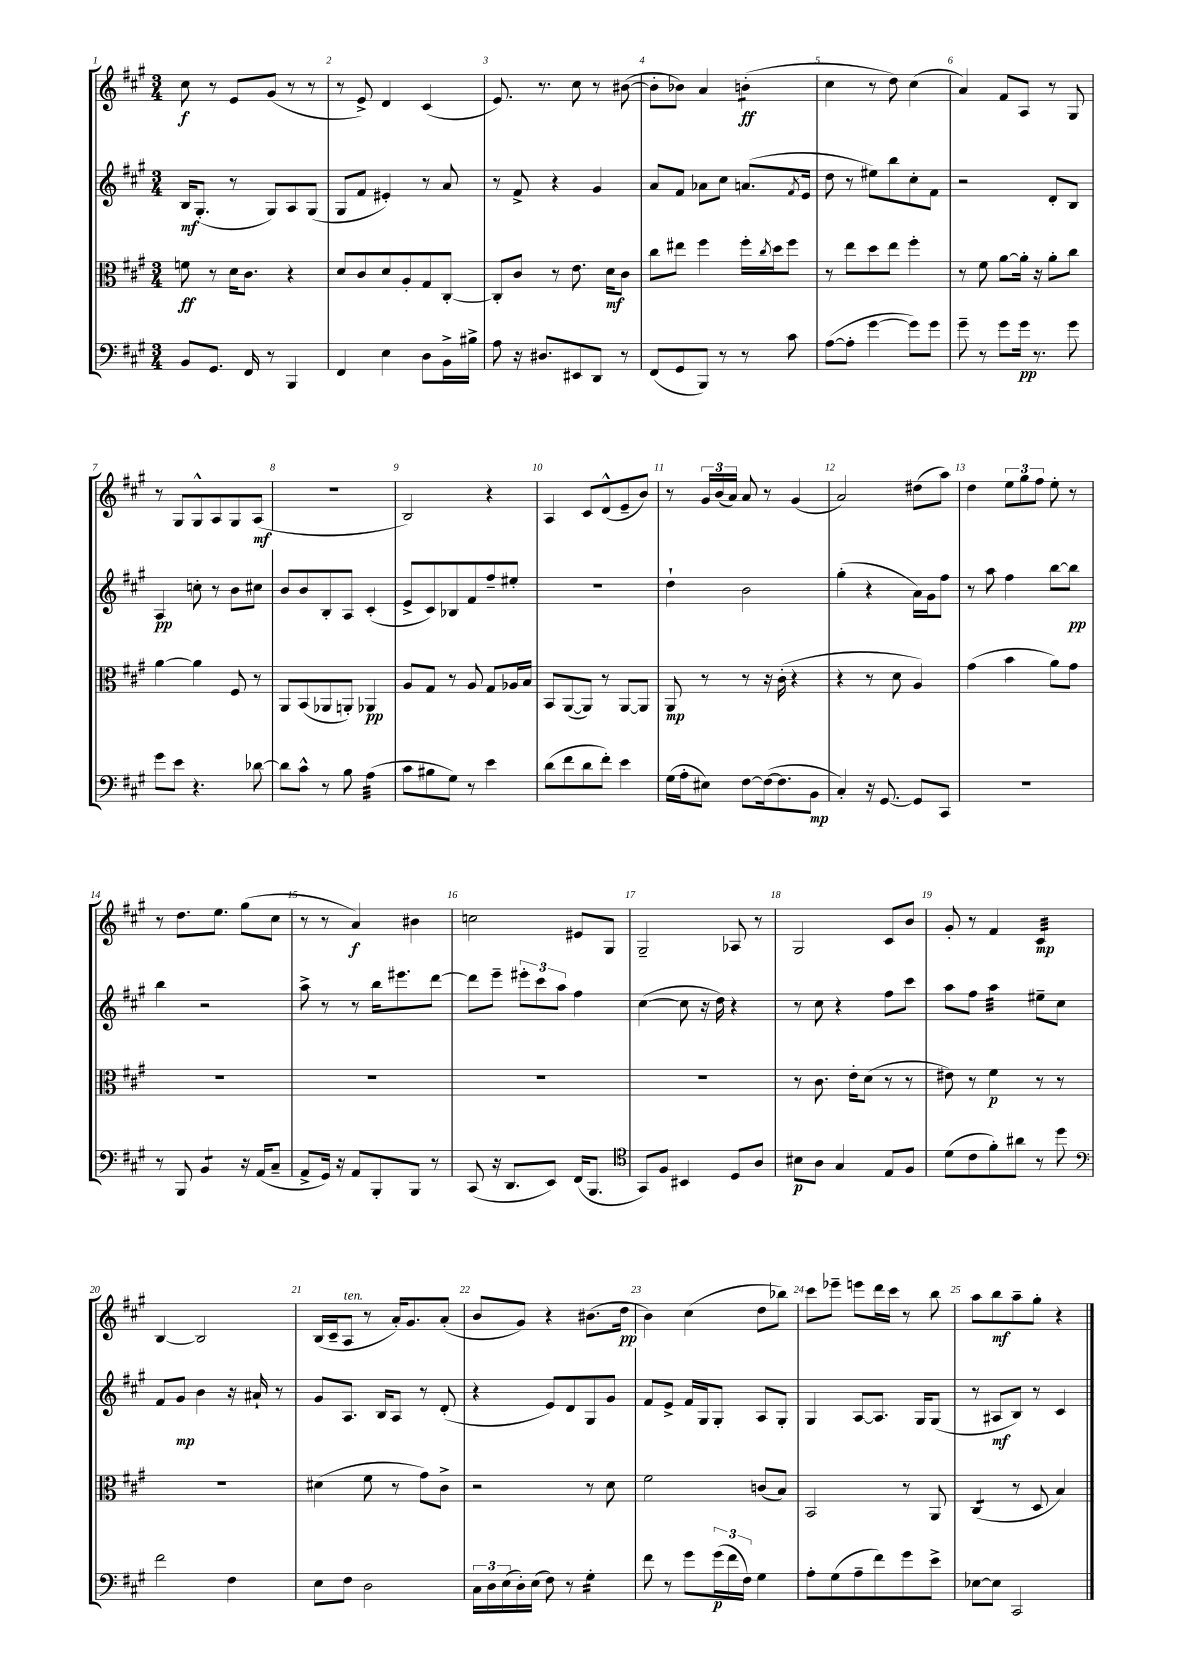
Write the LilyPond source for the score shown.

<<
\new StaffGroup <<
\new Staff = "s0" {
    \clef treble \key a \major \numericTimeSignature \time 3/4
    cis''8\f r8 e'8 gis'8( r8 r8 |
    r8 e'8->) d'4 cis'4( |
    e'8.) r8. cis''8 r8 bis'8~( |
    bis'8-. bes'8) a'4 b'4:8-.\ff( |
    cis''4 r8 d''8) cis''4( |
    a'4) fis'8 a8 r8 gis8 |
    r8 gis8 gis8-^ a8 gis8 a8\mf( |
    R2. |
    b2) r4 |
    a4 cis'8 d'8-^( e'8-- b'8) |
    r8 \tuplet 3/2 { gis'16 b'16( a'16) } a'8 r8 gis'4( |
    a'2) dis''8( a''8) |
    d''4 \tuplet 3/2 { e''8 gis''8 fis''8 } e''8-. r8 |
    r8 d''8. e''8. gis''8( cis''8 |
    r8 r8 a'4\f) bis'4 |
    c''2 eis'8 gis8 |
    gis2-- aes8 r8 |
    gis2 cis'8 b'8 |
    gis'8-. r8 fis'4 cis'4:32\mp |
    b4~ b2 |
    b16( cis'16-- a8^\markup { \italic "ten." } r8 a'16-.) gis'8. a'8-.( |
    b'8 gis'8) r4 bis'8.( d''16\pp |
    b'4) cis''4( d''8 bes''8) |
    cis'''8 ees'''8-- e'''8 d'''16 cis'''16 r8 b''8 |
    a''8 b''8\mf a''8-- gis''8-. r4 \bar "|." |
}
\new Staff = "s1" {
    \clef treble \key a \major \numericTimeSignature \time 3/4
    b16\mf gis8.-.( r8 gis8) a8 gis8( |
    gis8 fis'8 eis'4-.) r8 a'8 |
    r8 fis'8-> r4 gis'4 |
    a'8 fis'8 aes'8 cis''8 a'8.( \acciaccatura { fis'8 } e'16 |
    d''8 r8 eis''8) b''8 cis''8-. fis'8 |
    r2 d'8-. b8 |
    a4\pp c''8-. r8 b'8 cis''8 |
    b'8 b'8 b8-. a8 cis'4-.( |
    e'8-> cis'8) bes8 fis'8 fis''8-- eis''8-. |
    R2. |
    d''4-! b'2 |
    gis''4-.( r4 a'16) gis'16 fis''8 |
    r8 a''8 fis''4 b''8~ b''8\pp |
    b''4 r2 |
    a''8-> r8 r8 b''16 eis'''8. d'''8~ |
    d'''8 e'''8-- \tuplet 3/2 { eis'''8-. cis'''8 a''8 } fis''4 |
    cis''4~( cis''8 r16 d''16) r4 |
    r8 cis''8 r4 fis''8 cis'''8 |
    a''8 fis''8 a''4:32 eis''8-- cis''8 |
    fis'8 gis'8\mp b'4 r16 ais'16-! r8 |
    gis'8 a8. b16 a8 r8 d'8-.( |
    r4 e'8) d'8 gis8 gis'8 |
    fis'8 e'8-> fis'16 gis16 gis8-. a8 gis8-. |
    gis4 a8~ a8. gis16 gis8( |
    r8 ais8\mf b8) r8 cis'4 \bar "|." |
}
\new Staff = "s2" {
    \clef alto \key a \major \numericTimeSignature \time 3/4
    f'8\ff r8 d'16 cis'8. r4 |
    d'8 cis'8 d'8 a8-. gis8 cis8~-. |
    cis8-. cis'8 r8 e'8. d'16\mf cis'8 |
    cis''8 eis''8 fis''4 fis''16-. \acciaccatura { cis''8 } d''16 fis''8 |
    r8 e''8 d''8 e''8 fis''4-. |
    r8 fis'8 a'8~ a'16-. r16 a'8-. cis''8 |
    a'4~ a'4 fis8 r8 |
    a,8 b,8( aes,8 a,8-.) aes,4\pp |
    a8 gis8 r8 a8 gis8 aes16 b16 |
    b,8 a,8~( a,8) r8 a,8~ a,8 |
    a,8\mp r8 r8 r16 cis'16-.( r4 |
    r4 r8 d'8 a4) |
    gis'4( b'4 a'8) gis'8 |
    R2. |
    R2. |
    R2. |
    R2. |
    r8 cis'8. e'16-. d'8( r8 r8 |
    eis'8) r8 fis'4\p r8 r8 |
    R2. |
    dis'4( fis'8 r8 gis'8) cis'8-> |
    r2 r8 d'8 |
    fis'2 c'8( b8) |
    b,2 r8 a,8 |
    cis4:8( r8 d8 b4) \bar "|." |
}
\new Staff = "s3" {
    \clef bass \key a \major \numericTimeSignature \time 3/4
    b,8 gis,8. fis,16 r8 b,,4 |
    fis,4 e4 d8 b,16-> bis16-> |
    a8 r16 dis8. eis,8 d,8 r8 |
    fis,8( gis,8 b,,8) r8 r8 cis'8 |
    a8~( a8-. gis'4~ gis'8) gis'8 |
    gis'8-- r8 gis'8 gis'16\pp r8. gis'8 |
    gis'8 e'8 r4. des'8~ |
    des'8 cis'8-^ r8 b8 a4:32( |
    cis'8 bis8 gis8) r8 e'4 |
    d'8( fis'8 d'8 fis'8-.) e'4 |
    gis16( a16-. eis8) fis8~ fis16~( fis8. b,8\mp |
    cis4-.) r16 gis,8.~ gis,8 cis,8 |
    R2. |
    r8 b,,8 b,4:8 r16 a,16( cis8-- |
    a,8-> gis,16) r16 a,8 b,,8-. b,,8 r8 |
    cis,8( r16 d,8. e,8) fis,16( b,,8. |
    \clef tenor gis,8) fis8 bis,4 d8 a8 |
    bis8\p a8 gis4 e8 fis8 |
    d'8( cis'8 fis'8-.) ais'8 r8 d''8 |
    \clef bass fis'2 fis4 |
    e8 fis8 d2 |
    \tuplet 3/2 { cis16 d16 e16( } d16-.) e16( fis8) r8 gis4:16-. |
    fis'8 r8 gis'8 \tuplet 3/2 { gis'16\p( fis'16 fis16) } gis4 |
    a8-. gis8( a8-- fis'8) gis'8 e'8-> |
    ees8~ ees8 cis,2 \bar "|." |
}
>>
>>
\layout { \context { \Score \override BarNumber.break-visibility = ##(#f #t #t) barNumberVisibility = #all-bar-numbers-visible } }
